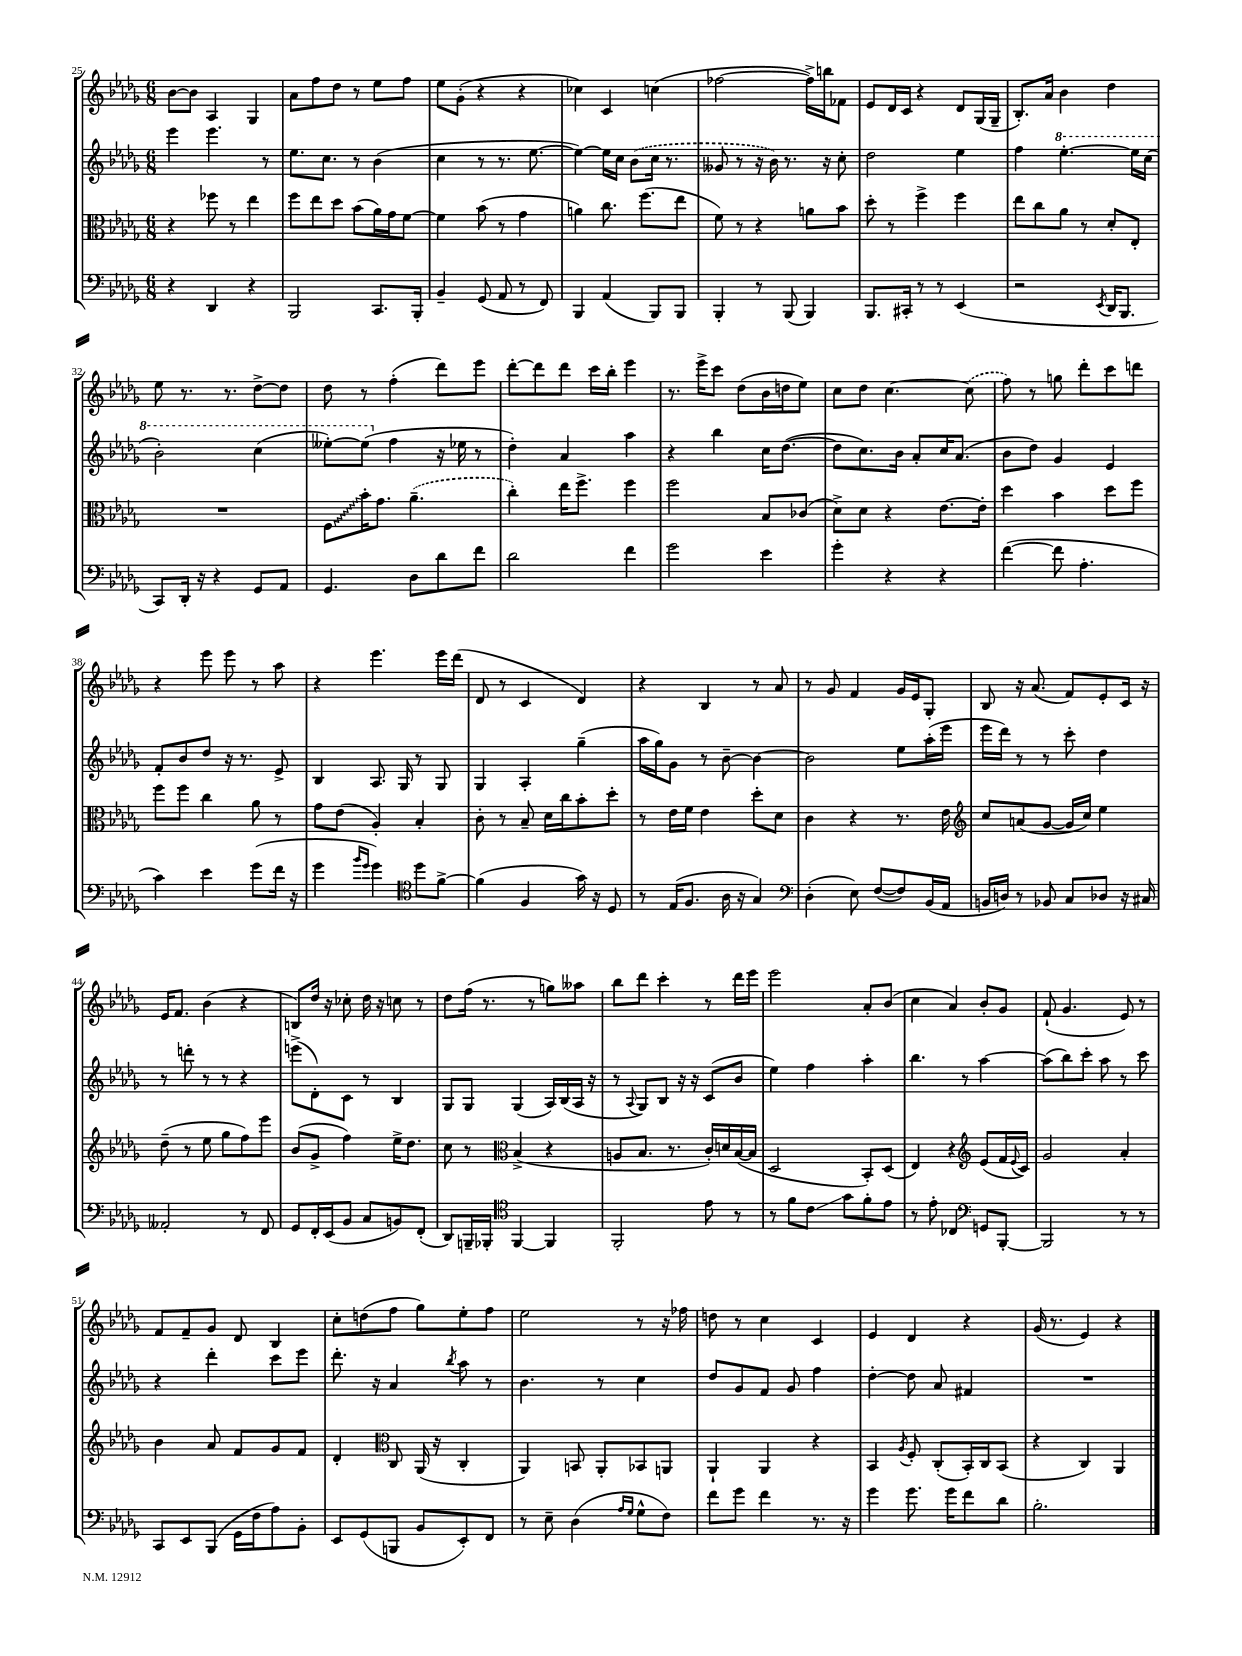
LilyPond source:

<<
\new StaffGroup <<
\new Staff = "s0" {
    \clef treble \key des \major \numericTimeSignature \time 6/8
    bes'8~ bes'8 aes4 ges4 |
    aes'8 f''8 des''8 r8 ees''8 f''8 |
    ees''8 ges'8-.( r4 r4 |
    ces''4) c'4 c''4( |
    fes''2~ fes''16->) b''16 fes'8 |
    ees'8 des'16 c'16 r4 des'8 ges16( ges16-- |
    bes8.-.) aes'16 bes'4 des''4 |
    ees''8 r8. r8. des''8~-> des''8 |
    des''8 r8 f''4-.( des'''8) ees'''8 |
    des'''8~-. des'''8 des'''8 c'''16 bes''16-. ees'''4 |
    r8. ees'''16-> c'''8 des''8( bes'16 d''16 ees''8) |
    c''8 des''8 c''4.~ \once \slurDashed c''8( |
    f''8) r8 g''8 des'''8-. c'''8 d'''8 |
    r4 ees'''8 ees'''8 r8 aes''8 |
    r4 ees'''4. ees'''16 des'''16( |
    des'8 r8 c'4 des'4) |
    r4 bes4 r8 aes'8 |
    r8 ges'8 f'4 ges'16 ees'16 ges8-. |
    bes8 r16 aes'8.( f'8) ees'8-. c'16 r16 |
    ees'16 f'8. bes'4( r4 |
    b8) des''16 r16 ces''8-. des''16 r16 c''8 r8 |
    des''8 f''16( r8. r8 g''8) aeses''8 |
    bes''8 des'''8 c'''4-. r8 des'''16 ees'''16 |
    ees'''2 aes'8-. bes'8( |
    c''4 aes'4) bes'8-. ges'8 |
    f'8-!( ges'4. ees'8) r8 |
    f'8 f'8-- ges'8 des'8 bes4 |
    c''8-. d''8( f''8 ges''8) ees''8-. f''8 |
    ees''2 r8 r16 fes''16 |
    d''8 r8 c''4 c'4 |
    ees'4 des'4 r4 |
    ges'16( r8. ees'4) r4 \bar "|." |
}
\new Staff = "s1" {
    \clef treble \key des \major \numericTimeSignature \time 6/8
    ees'''4 ees'''4. r8 |
    ees''8. c''8. r8 bes'4( |
    c''4 r8 r8. ees''8.~ |
    ees''4~) ees''16 c''16 \once \slurDashed bes'8( c''16 r8. |
    geses'8 r8 r16 bes'16) r8. r16 c''8-. |
    des''2 ees''4 |
    f''4 \ottava #1 ees'''4.~-. ees'''16 c'''16( |
    bes''2-.) c'''4( |
    eeses'''8~-.) eeses'''8( \ottava #0 f''4 r16 ees''!16 r8 |
    des''4-.) aes'4 aes''4 |
    r4 bes''4 c''16 des''8.~( |
    des''8 c''8.) bes'16 aes'8-. c''16 aes'8.( |
    bes'8 des''8) ges'4 ees'4 |
    f'8-. bes'8 des''8 r16 r8. ees'8-> |
    bes4 aes8. ges16 r8 ges8 |
    ges4 aes4-. ges''4--( |
    aes''16 ges''16) ges'8 r8 bes'8~-- bes'4~ |
    bes'2 ees''8 aes''16-.( ees'''16 |
    ees'''16 des'''16) r8 r8 c'''8-. des''4 |
    r8 d'''8-. r8 r8 r4 |
    e'''8->( des'8-.) c'8 r8 bes4 |
    ges8 ges8 ges4( aes16) bes16( aes16 r16 |
    r8 \appoggiatura { aes8 } ges8) bes8 r16 r16 c'8( bes'8 |
    ees''4) f''4 aes''4-. |
    bes''4. r8 aes''4~ |
    aes''8( bes''8) c'''8-. aes''8 r8 c'''8 |
    r4 des'''4-. c'''8 ees'''8 |
    des'''8.-. r16 aes'4 \acciaccatura { bes''8 } aes''8 r8 |
    bes'4. r8 c''4 |
    des''8 ges'8 f'8 ges'8 f''4 |
    des''4~-. des''8 aes'8 fis'4 |
    R2. \bar "|." |
}
\new Staff = "s2" {
    \clef alto \key des \major \numericTimeSignature \time 6/8
    r4 fes''8 r8 ees''4 |
    f''8 ees''8 des''8 bes'8( aes'16) ges'16 f'8~ |
    f'4 bes'8( r8 ges'4 |
    a'4) c''8. f''8.( ees''8 |
    f'8) r8 r4 a'8 bes'8 |
    des''8-. r8 f''4-> f''4 |
    ees''8 c''8 aes'8 r8 des'8-. ees8-. |
    R2. |
    \once \override Glissando.style = #'zigzag f8\glissando bes'16-. ges'8. \once \slurDashed aes'4.--( |
    c''4-.) ees''16 f''8.-> f''4 |
    f''2 bes8 ces'8( |
    des'8->) des'8 r4 ees'8.~ ees'16-. |
    des''4 bes'4 des''8 f''8 |
    f''8 f''8 c''4 aes'8 r8 |
    ges'8 ees'8( aes4-.) bes4-. |
    c'8-. r8 bes8-- des'16 c''16 bes'8-. des''8-. |
    r8 ees'16 f'16 ees'4 des''8-. des'8 |
    c'4 r4 r8. ees'16 |
    \clef treble c''8 a'8( ges'8~ ges'16 c''16) ees''4 |
    des''8--( r8 ees''8 ges''8 f''8) ees'''8 |
    bes'8( ges'8-> f''4) ees''16-> des''8. |
    c''8 r8 \clef alto bes4->( r4 |
    a8 bes8. r8. c'16-.) d'16 bes16~( bes16 |
    des2 bes,8-.) des8( |
    ees4) r4 \clef treble ees'8( f'16 \appoggiatura { ees'8 } c'16) |
    ges'2 aes'4-. |
    bes'4 aes'8 f'8 ges'8 f'8 |
    des'4-. \clef alto c8 aes,16( r16 c4-. |
    aes,4) b,8 aes,8-. bes,8 a,8 |
    aes,4-! aes,4 r4 |
    bes,4 \acciaccatura { aes8 } f8-. c8-.( bes,16-.) c16 bes,8( |
    r4 c4) aes,4 \bar "|." |
}
\new Staff = "s3" {
    \clef bass \key des \major \numericTimeSignature \time 6/8
    r4 des,4 r4 |
    bes,,2 c,8. bes,,16-. |
    bes,4-- ges,8( aes,8 r8 f,8) |
    bes,,4 aes,4( bes,,8) bes,,8 |
    bes,,4-. r8 bes,,8( bes,,4) |
    bes,,8. cis,16-. r8 r8 ees,4( |
    r2 \acciaccatura { ees,8 } des,16 bes,,8. |
    c,8) des,16-. r16 r4 ges,8 aes,8 |
    ges,4. des8 des'8 f'8 |
    des'2 f'4 |
    ges'2 ees'4 |
    ges'4-. r4 r4 |
    f'4~( f'8 aes4.-. |
    c'4) ees'4 ges'8( f'16 r16 |
    ges'4 \grace { bes'16 ges'16 } ges'4) \clef tenor des''8 f'8~-> |
    f'4( f4 ges'16) r16 des8 |
    r8 ees16( f8. aes16 r16 ges4) |
    \clef bass des4-.( ees8) f8~( f8) bes,16( aes,16 |
    b,16 d16) r8 bes,8 c8 des8 r16 cis16 |
    aeses,2-. r8 f,8 |
    ges,8 f,16-. ees,16( bes,8 c8 b,8) f,8-.( |
    des,8) b,,16-- bes,,16-. \clef tenor f,4~ f,4 |
    f,2-. ees'8 r8 |
    r8 f'8 c'8\glissando ges'8 f'8-. ees'8 |
    r8 ees'8-. ces4 \clef bass g,8 bes,,8~-. |
    bes,,2 r8 r8 |
    c,8 ees,8 bes,,8( ges,16 f16 aes8) bes,8-. |
    ees,8 ges,8( b,,8 bes,8 ees,8-.) f,8 |
    r8 ees8-- des4( \grace { aes16 ges16 } ges8-^ f8) |
    f'8 ges'8 f'4 r8. r16 |
    ges'4 ges'8. ges'16 f'8 des'8 |
    bes2.-. \bar "|." |
}
>>
>>
\layout { \context { \Score currentBarNumber = #25 } }
